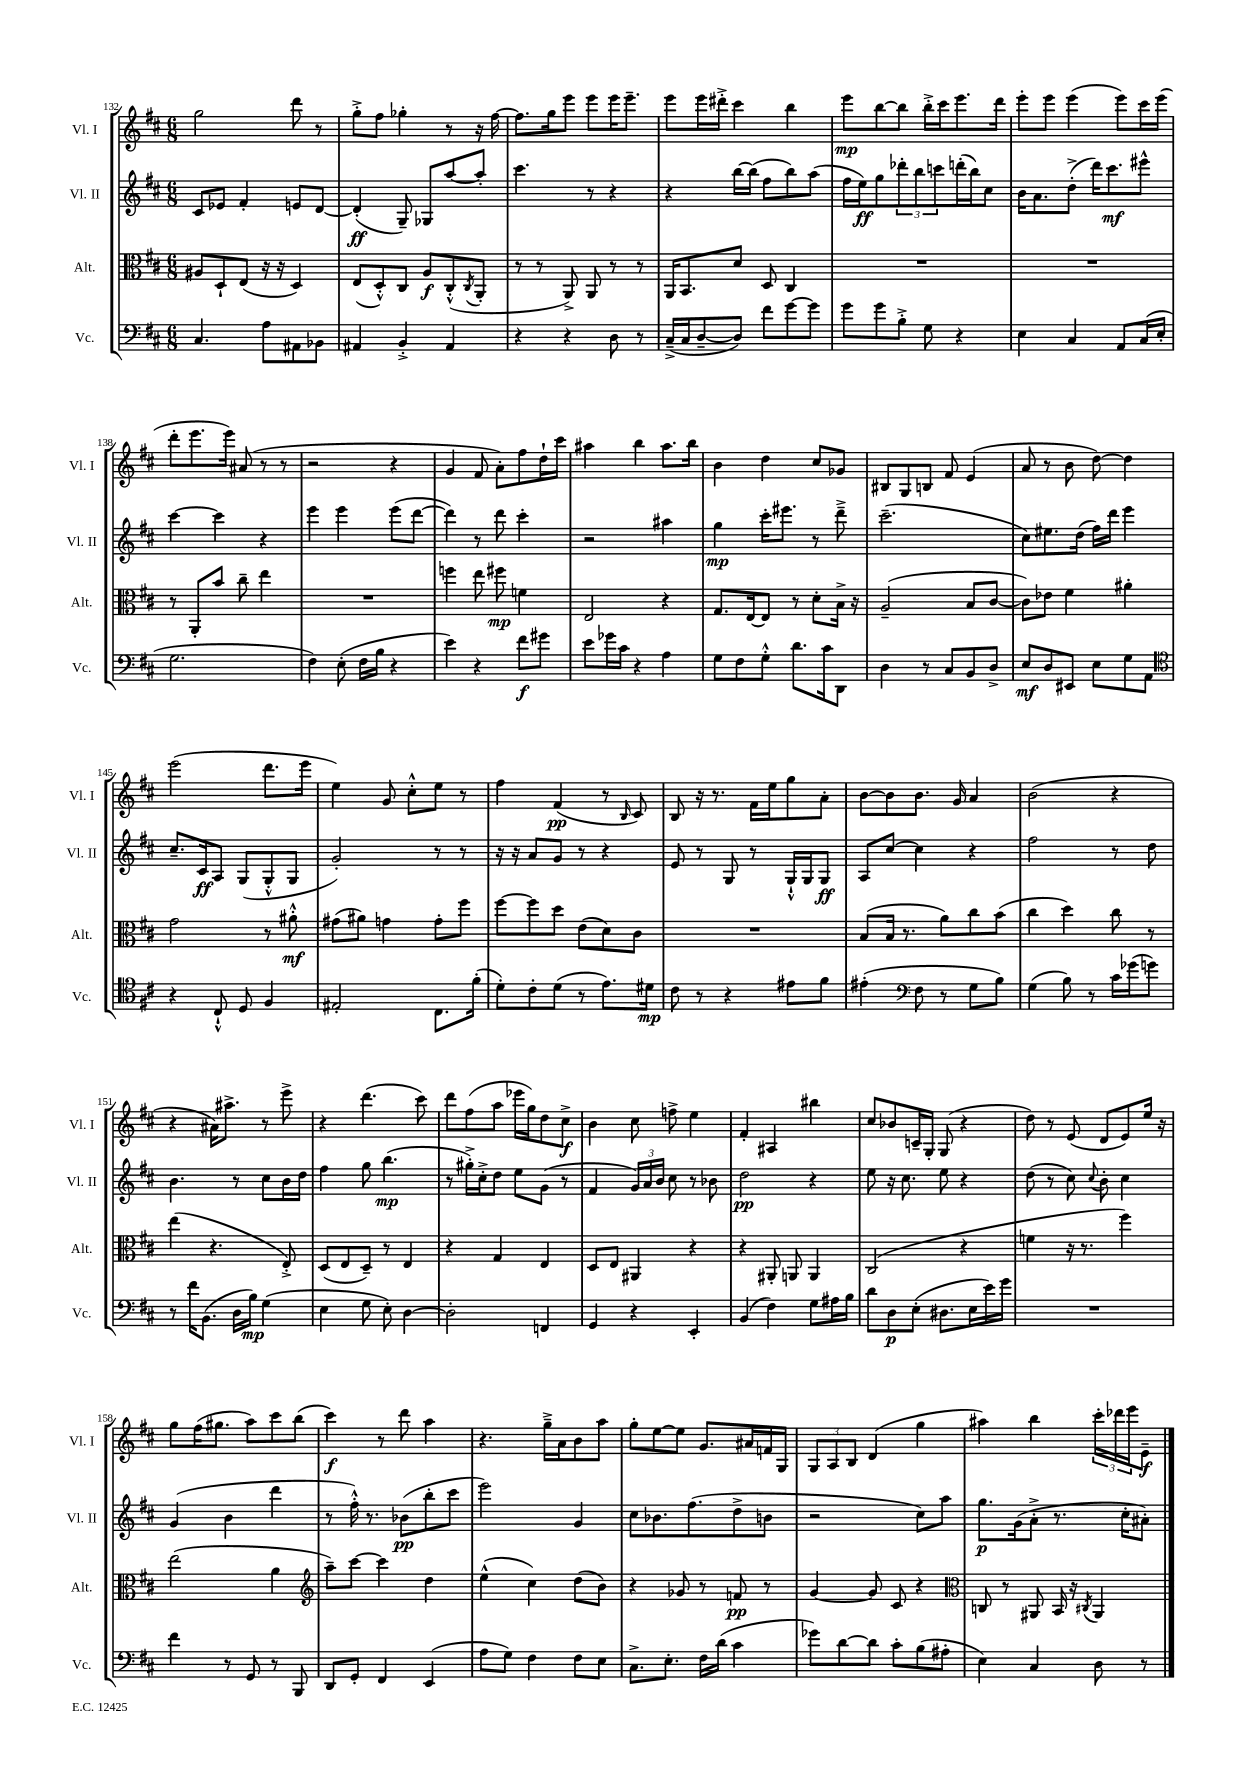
<<
\new StaffGroup <<
\new Staff = "s0" \with { instrumentName = "Vl. I" shortInstrumentName = "Vl. I" } {
    \clef treble \key d \major \numericTimeSignature \time 6/8
    g''2 d'''8 r8 |
    g''8-.-> fis''8 ges''4-. r8 r16 fis''16~ |
    fis''8. g''16 e'''8 e'''8 e'''16 e'''8.-- |
    e'''8 e'''16 dis'''16-.-> cis'''4 b''4 |
    e'''8\mp b''8~ b''8 b''16-.-> cis'''16 e'''8. d'''16 |
    e'''8-. e'''8 e'''4( e'''8) cis'''16 e'''16( |
    d'''8-. e'''8. e'''16) ais'8( r8 r8 |
    r2 r4 |
    g'4 fis'8 a'8-.) fis''8 d''16-! cis'''16 |
    ais''4 b''4 ais''8. b''16 |
    b'4 d''4 cis''8 ges'8 |
    bis8 g8 b8 fis'8 e'4( |
    a'8 r8 b'8 d''8~) d''4 |
    e'''2( d'''8. e'''16 |
    e''4) g'8 cis''8-.-^ e''8 r8 |
    fis''4 fis'4\pp( r8 \grace { b16 } cis'8) |
    b8 r16 r8. fis'16 e''16 g''8 a'8-. |
    b'8~ b'8 b'8. g'16 a'4 |
    b'2( r4 |
    r4 ais'16) ais''8.-> r8 e'''8-> |
    r4 d'''4.( cis'''8) |
    d'''8 fis''8( a''8 ees'''16 g''16) d''8 cis''8->\f |
    b'4 cis''8 f''8-> e''4 |
    fis'4-. ais4 bis''4 |
    cis''8 bes'8 c'16-- g16-. g8( r4 |
    d''8) r8 e'8( d'8 e'8) e''16 r16 |
    g''8 fis''16( gis''8. a''8) cis'''8 b''8( |
    cis'''4\f) r8 d'''8 a''4 |
    r4. g''16---> a'16 b'8 a''8 |
    g''8-. e''8~ e''8 g'8. ais'16 f'16 g16 |
    \tuplet 3/2 { g8 a8 b8 } d'4( g''4 |
    ais''4) b''4 \tuplet 3/2 { cis'''16-. des'''16 e'''16 } e'8--\f \bar "|." |
}
\new Staff = "s1" \with { instrumentName = "Vl. II" shortInstrumentName = "Vl. II" } {
    \clef treble \key d \major \numericTimeSignature \time 6/8
    cis'8 ees'8 fis'4-. e'8 d'8~ |
    d'4-.\ff( g8--) ges8 a''8~ a''8-. |
    cis'''4. r8 r4 |
    r4 b''16~ b''16( fis''8 b''8) a''8( |
    fis''16 e''16\ff) g''8 \tuplet 3/2 { des'''8-. b''8 c'''8 } d'''16-.( b''16) cis''8 |
    b'16 a'8. d''8-.->( d'''16) cis'''8.\mf eis'''8-^ |
    cis'''4~ cis'''4 r4 |
    e'''4 e'''4 e'''8( d'''8~ |
    d'''4) r8 d'''8 cis'''4-. |
    r2 ais''4 |
    g''4\mp cis'''16-. eis'''8. r8 d'''8---> |
    cis'''2.--( |
    cis''8) eis''8. d''16( fis''16) d'''16 e'''4 |
    cis''8.-- cis'16\ff a8 g8( g8-.-^ g8 |
    g'2-.) r8 r8 |
    r16 r16 a'8 g'8 r8 r4 |
    e'8 r8 g8 r8 g16-!-^ g16 g8\ff |
    a8 cis''8~ cis''4 r4 |
    fis''2 r8 d''8 |
    b'4. r8 cis''8 b'16 d''16 |
    fis''4 g''8 b''4.\mp( |
    r8 gis''16-.->) cis''16-.-> d''8 e''8 g'8( r8 |
    fis'4 \tuplet 3/2 { g'16) a'16 b'16 } cis''8 r8 bes'8 |
    d''2\pp r4 |
    e''8 r16 cis''8. e''8 r4 |
    d''8( r8 cis''8) \appoggiatura { cis''8 } b'8-. cis''4 |
    g'4( b'4 d'''4 |
    r8 fis''16-.-^) r8. bes'8\pp( b''8-. cis'''8 |
    e'''2) g'4 |
    cis''8 bes'8. fis''8.( d''8-> b'8 |
    r2 cis''8) a''8 |
    g''8.\p g'16( a'8-.-> r8. cis''16-. ais'8-.) \bar "|." |
}
\new Staff = "s2" \with { instrumentName = "Alt." shortInstrumentName = "Alt." } {
    \clef alto \key d \major \numericTimeSignature \time 6/8
    ais8 d8-! e8( r16 r16 d4) |
    e8( d8-.-^) cis8 a8\f cis8-.-^( \acciaccatura { cis8 } a,8-. |
    r8 r8 a,8->) a,8 r8 r8 |
    a,16 b,8. d'8 d8 cis4 |
    R2. |
    R2. |
    r8 a,8-. b'8 cis''8-- e''4 |
    R2. |
    f''4 e''8 fis''8\mp f'4 |
    e2 r4 |
    g8. e16~ e8 r8 d'8-. b16-> r16 |
    a2--( b8 cis'8~ |
    cis'8) ees'8 fis'4 ais'4-. |
    g'2 r8 ais'8-.-^\mf |
    gis'8( ais'8) g'4 g'8-. fis''8 |
    fis''8~ fis''8 d''8 e'8( d'8) cis'8 |
    R2. |
    b8( b16 r8. a'8) cis''8 b'8( |
    cis''4 d''4) cis''8 r8 |
    e''4( r4. e8-.->) |
    d8( e8 d8--) r8 e4 |
    r4 g4 e4 |
    d8 e8 ais,4 r4 |
    r4 ais,8-. a,8 a,4 |
    cis2( r4 |
    f'4 r16 r8. fis''4) |
    e''2( a'4 |
    \clef treble a''8--) cis'''8~ cis'''4 d''4 |
    e''4-^( cis''4) d''8( b'8) |
    r4 ges'8 r8 f'8\pp r8 |
    g'4~ g'8 cis'8 r4 |
    \clef alto c8 r8 ais,8 b,16 r16 \acciaccatura { cis8 } ais,4 \bar "|." |
}
\new Staff = "s3" \with { instrumentName = "Vc." shortInstrumentName = "Vc." } {
    \clef bass \key d \major \numericTimeSignature \time 6/8
    cis4. a8 ais,8 bes,8 |
    ais,4 b,4-.-> ais,4 |
    r4 r4 d8 r8 |
    cis16--->( cis16 d8~-- d8) fis'8 g'8~ g'8 |
    g'8 g'8 b8-.-> g8 r4 |
    e4 cis4 a,8 cis16( e16-. |
    g2. |
    fis4) e8-.( fis16 b16 r4 |
    e'4) r4 fis'8\f gis'8 |
    e'8 ges'16 cis'16 r4 a4 |
    g8 fis8 g8-.-^ d'8. cis'16 d,8 |
    d4 r8 cis8 b,8 d8-> |
    e8\mf d8 eis,8 e8 g8 a,8 |
    \clef tenor r4 cis8-!-^ d8 fis4 |
    eis2-. cis8. fis'16-.( |
    d'8-.) cis'8-. d'8( r8 e'8.) dis'16\mp |
    cis'8 r8 r4 eis'8 fis'8 |
    eis'4-.( \clef bass fis8 r8 g8 b8) |
    g4( b8) r8 cis'16 ges'16( g'8) |
    r8 fis'16 b,8.( d16 b16\mp) g4( |
    e4 g8 e8-.) d4~ |
    d2-. f,4 |
    g,4 r4 e,4-. |
    b,4( fis4) g8 ais16 b16 |
    d'8 d8\p e8-.( dis8. e16 e'16) g'16 |
    R2. |
    fis'4 r8 g,8 r8 b,,8 |
    d,8 g,8-. fis,4 e,4( |
    a8 g8) fis4 fis8 e8 |
    cis8.-> e8.-. fis16 d'16( cis'4 |
    ges'8) d'8~ d'8 cis'8-. b8( ais8-. |
    e4) cis4 d8 r8 \bar "|." |
}
>>
>>
\layout { \context { \Score currentBarNumber = #132 } }
